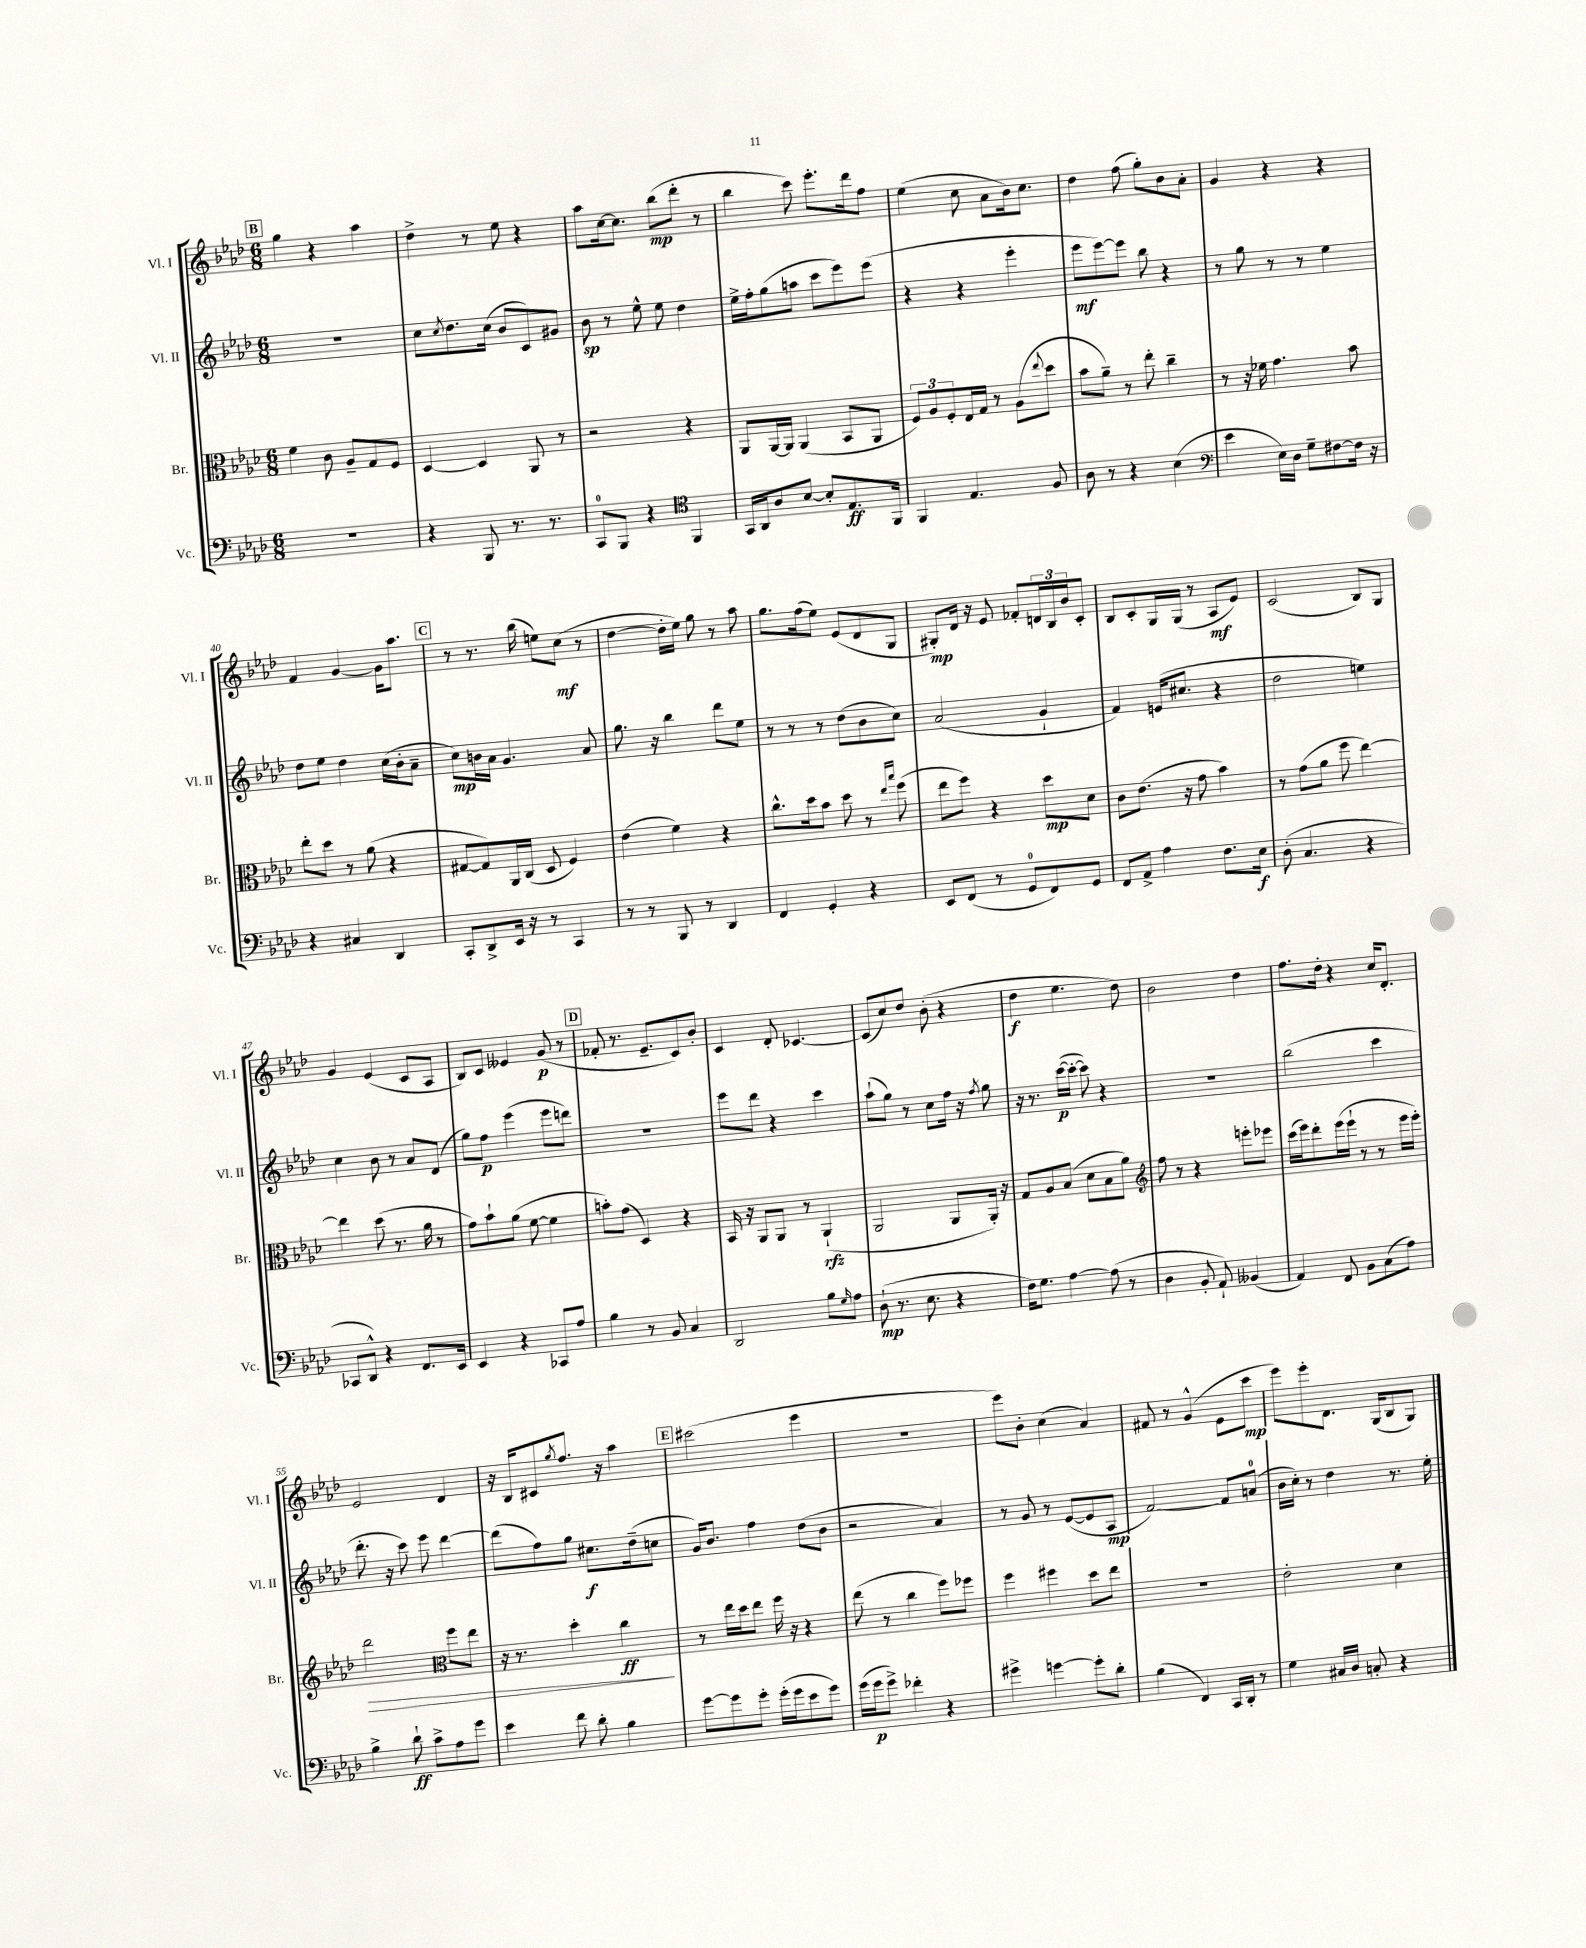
<<
\new StaffGroup <<
\new Staff = "s0" \with { instrumentName = "Vl. I" shortInstrumentName = "Vl. I" } {
    \clef treble \key aes \major \numericTimeSignature \time 6/8
    \mark \markup { \box "B" } g''4 r4 aes''4 |
    des''4-> r8 ees''8 r4 |
    aes''8 c''16~ c''8. bes''8\mp( des'''8-. r8 |
    bes''4 c'''8) ees'''8.-. des'''16 f''8 |
    ees''4( c''8 aes'8 bes'16) c''8. |
    des''4 f''8( g''8-.) bes'8 aes'8-. |
    g'4 r4 r4 |
    f'4 g'4~ g'16 aes''8. |
    \mark \markup { \box "C" } r8 r8. bes''16( e''8) c''8\mf( r8 |
    des''4~ des''16-. ees''16) g''8 r8 aes''8 |
    g''8. f''16( ees''8) ees'8( des'8 g8 |
    gis8-.\mp) des'16 r16 ees'8 fes'8-. \tuplet 3/2 { d'16 bes16 bes'16 } c'8-. |
    bes8 c'8-. g16 g16( r8 aes8\mf ees'8) |
    c'2( bes8) g8 |
    g'4 ees'4( c'8 aes8 |
    bes8) c'8 eeses'4 g'8\p( r8 |
    \mark \markup { \box "D" } fes'8-. r8. ees'8.-- c'8) bes'8-. |
    c'4 des'8-. ces'4.~ |
    ces'8( c''8) des''8 bes'8-.( r4 |
    des''4\f ees''4. des''8) |
    bes'2 des''4 |
    f''8. des''16-. r4 c''16 des'8.-. |
    ees'2 des'4 |
    r16 bes16 cis'8 \acciaccatura { g''8 } f''8. r16 aes''4 |
    \mark \markup { \box "E" } cis'''2( ees'''4 |
    R2. |
    ees'''8) bes'8-. c''4( aes'4) |
    fis'8 r8 g'4-^( ees'8 c'''8\mp |
    ees'''8) ees'''8-. des'8. g16( bes8 g8) \bar "|." |
}
\new Staff = "s1" \with { instrumentName = "Vl. II" shortInstrumentName = "Vl. II" } {
    \clef treble \key aes \major \numericTimeSignature \time 6/8
    \mark \markup { \box "B" } R2. |
    c''8 \acciaccatura { c''8 } des''8. c''16( bes'8 c'8) gis'8 |
    bes'8\sp r8 ees''8-^ ees''8 des''4 |
    ees''16-> f''16-. g''8( a''8 c'''8 ees'''8) ees'''8( |
    r4 r4 ees'''4-. |
    ees'''8\mf ees'''8~) ees'''8 bes''8 r4 |
    r8 g''8 r8 r8 ees''4 |
    des''8 ees''8 des''4 c''16( bes'16-. aes'8-- |
    \mark \markup { \box "C" } c''8\mp) b'16 aes'16 g'4. aes'8 |
    g''8. r16 bes''4 des'''8 ees''8 |
    r8 r8 r8 des''8( bes'8 c''8) |
    aes'2( g'4-! |
    f'4) e'16( cis''8. r4 |
    des''2 e''4) |
    c''4 bes'8 r8 aes'8 des'8( |
    g''8) f''8\p ees'''4( ees'''8 d'''8) |
    \mark \markup { \box "D" } R2. |
    ees'''8 des'''8 r4 c'''4 |
    aes''8-!( g''8) r8 c''8 f''16 r16 \acciaccatura { f''8 } g''8 |
    r16 r8. c'''16~\p( c'''16~-. c'''8) r4 |
    R2. |
    bes''2( c'''4 |
    des'''8.-. r16 c'''8) ees'''8 des'''4~ |
    des'''8( f''8) g''8 cis''8.\f des''16--( c''8 |
    \mark \markup { \box "E" } g'16) bes'8. f''4 des''8( bes'8 |
    r2 aes'4) |
    r8 g'8 r8 ees'8~( ees'8 aes8\mp |
    f'2~) f'8 a'8-0( |
    bes'16 c''16-.) r8 des''4 r8. ees''16-. \bar "|." |
}
\new Staff = "s2" \with { instrumentName = "Br." shortInstrumentName = "Br." } {
    \clef alto \key aes \major \numericTimeSignature \time 6/8
    \mark \markup { \box "B" } f'4 c'8 aes8-- g8 f8 |
    des4~ des4 aes,8 r8 |
    r2 r4 |
    aes,8 aes,16~ aes,16 aes,4( bes,8 aes,8 |
    \tuplet 3/2 { f8) aes8 f8-. } ees16 g16 r8 aes8( \appoggiatura { ees''8 } des''8 |
    bes'8 aes'8--) r8 ees''8-. c''4-- |
    r8 r16 fes'16 g'4. bes'8 |
    ees''8-. des''8 r8 aes'8( r4 |
    \mark \markup { \box "C" } gis8~ gis8) aes,16 c16( des8 f4) |
    ees'4( f'4) r4 |
    c''8.-^ des''16 bes'8 des''8 r8 \grace { ees''16 bes''16 } f''8( |
    ees''8 f''8) r4 des''8\mp des'8 |
    c'8 ees'8.( r16 g'8 bes'4) |
    r8 g'8( aes'8 f''8 ees''4~) |
    ees''4 des''8( r8. aes'16 r8 |
    g'8) bes'8-! aes'8( f'8~ f'4 |
    \mark \markup { \box "D" } b'8-.) g'8( des4) r4 |
    bes,16 r16 aes,8 aes,8 r8 aes,4-!\rfz( |
    aes,2 aes,8 aes,16-.) r16 |
    g8 aes8 bes8( des'8 bes8 aes'8) |
    \clef treble f''8 r8 r4 e'''8-. ees'''8 |
    c'''16( ees'''16) des'''8-. ees'''16( ees'''16-! r8 r8 ees'''16 ees'''16-.) |
    des'''2\> \clef alto f''8 ees''8 |
    r16 r8. des''4-. c''4\ff\! |
    \mark \markup { \box "E" } r8 ees''16 des''16 ees''8 f''16 r16 r4 |
    ees''8( r8 c''4 f''8) fes''8 |
    f''4 fis''4 des''8 ees''8 |
    R2. |
    ees'2-. des'4 \bar "|." |
}
\new Staff = "s3" \with { instrumentName = "Vc." shortInstrumentName = "Vc." } {
    \clef bass \key aes \major \numericTimeSignature \time 6/8
    \mark \markup { \box "B" } R2. |
    r4 bes,,8 r8. r8. |
    c,8-0 bes,,8 r4 \clef tenor f,4 |
    g,16 aes,16 aes8 bes8~ bes8-. ees8.\ff f,16 |
    f,4 ees4. f8 |
    aes8 r8 r4 bes4( |
    \clef bass ees'4 ees16) des16 g8-- fis8~ fis16 r16 |
    r4 cis4 des,4 |
    \mark \markup { \box "C" } c,8-. des,8-> ees,16 r16 r8 c,4 |
    r8 r8 bes,,8 r8 des,4 |
    f,4 g,4-. r4 |
    ees,8 f,8( r8 g,8-0 f,8) g,8 |
    f,8 aes,8-> aes4 f8. ees16\f |
    des8-.( c4. r4 |
    ces,8 des,8-^) r4 f,8. ees,16 |
    ees,4 r4 ces,8 aes8 |
    \mark \markup { \box "D" } bes4 r8 bes,8 c4 |
    des,2 bes8 \grace { g16 } aes8 |
    des8-!\mp( r8. ees8. r4 |
    f16) g8. aes4~ aes8( r8 |
    des4 bes,8-. aes,8-!) beses,4( |
    aes,4) f,8 bes,8 c8( aes8) |
    bes4-> des'8-!\ff c'8-> aes8 g'8 |
    ees'4 f'8 des'8-. bes4 |
    \mark \markup { \box "E" } g'8~ g'8 g'8-. g'16-.( g'16 ees'8 g'8) |
    g'16( g'16\p g'8->) fes'4-. r4 |
    gis'4-> g'4~ g'8-. des'8-. |
    bes4( f,4) c,16 des,16-. r8 |
    g4 cis16 des16 c8-. r4 \bar "|." |
}
>>
>>
\layout { \context { \Score currentBarNumber = #33 } }
